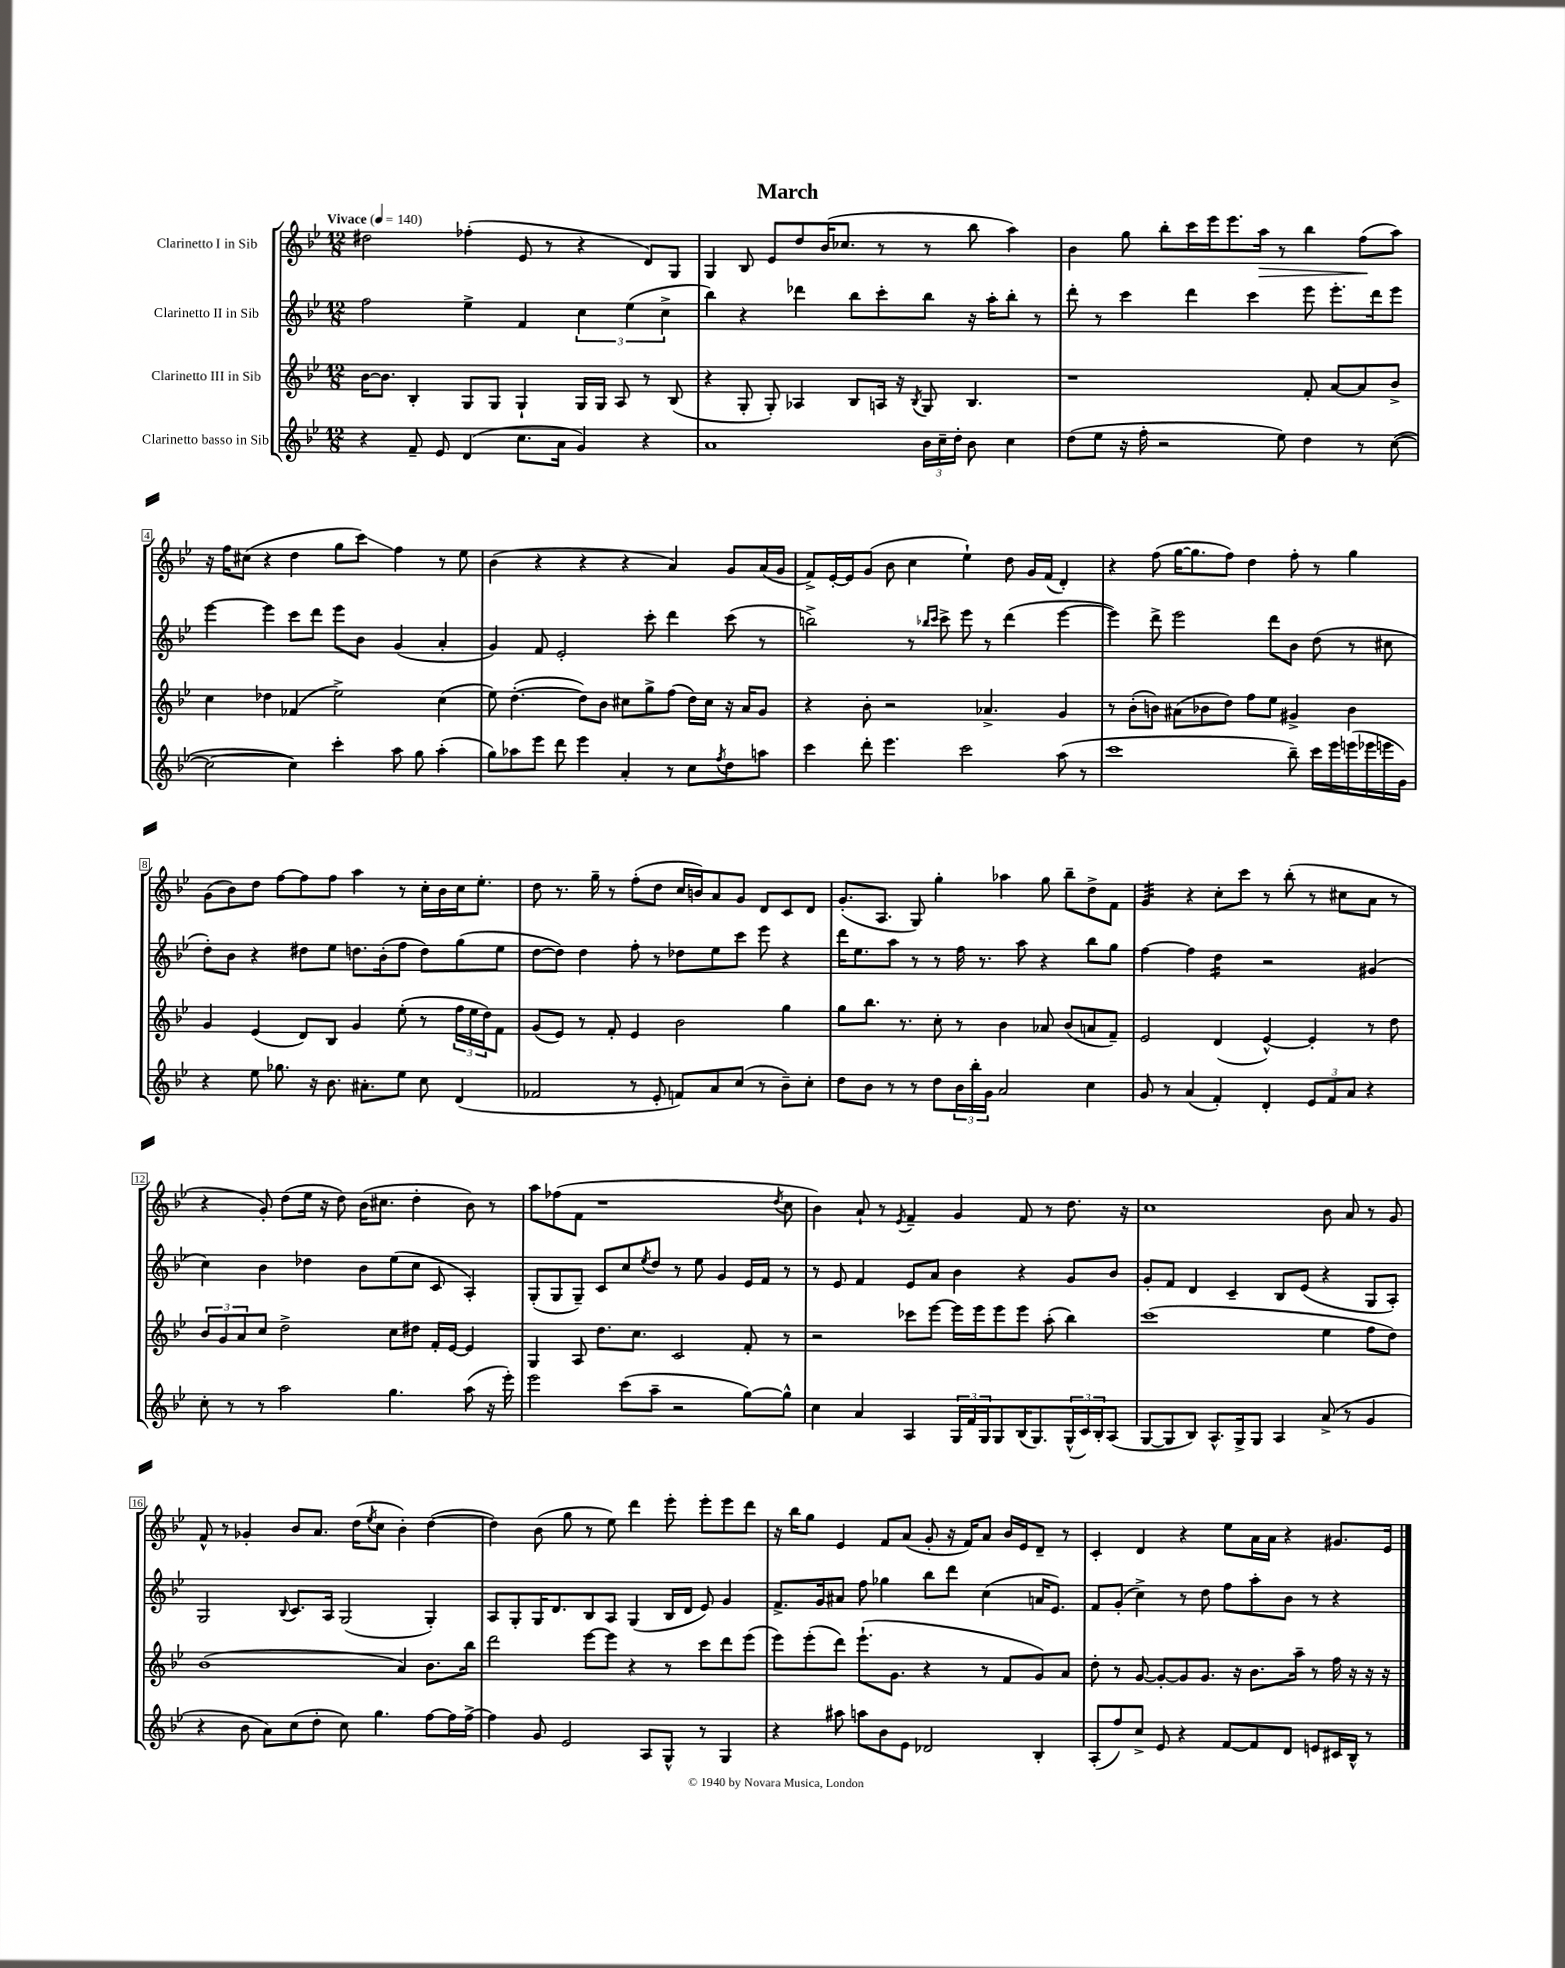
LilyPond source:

\header { title = "March" }
<<
\new StaffGroup <<
\new Staff = "s0" \with { instrumentName = "Clarinetto I in Sib" } {
    \clef treble \key bes \major \numericTimeSignature \time 12/8 \tempo "Vivace" 4 = 140
    dis''2 fes''4-.( ees'8 r8 r4 d'8) g8 |
    g4 bes8 ees'8 d''8 bes'16( ces''8. r8 r8 bes''8 a''4) |
    bes'4 g''8 bes''8-. c'''16 ees'''16 ees'''8. a''16\> r8 bes''4 f''8\!( a''8) |
    r16 f''16 cis''8( r4 d''4 g''8 c'''8\glissando) f''4 r8 ees''8 |
    bes'4( r4 r4 r4 a'4) g'8 a'16( g'16 |
    f'8->) ees'16~-. ees'16 g'8( bes'8 c''4 ees''4-!) d''8 g'16 f'16( d'4-.) |
    r4 f''8( g''16~ g''8. f''8) d''4 f''8-. r8 g''4 |
    g'8( bes'8) d''8 f''8~ f''8 f''8 a''4 r8 c''16-. bes'16 c''16 ees''8.-. |
    d''8 r8. g''16-- r8 f''8-.( d''8 c''16 b'16) a'8 g'8 d'8 c'8 d'8 |
    g'8.-.( a8. g8) g''4-. aes''4 g''8 bes''8-- d''8-> f'8 |
    g'4:32 r4 c''8-. c'''8 r8 bes''8-.( r8 cis''8 a'8 r8 |
    r4 g'8-.) d''8( ees''16 r16 d''8) bes'16( cis''8. d''4-. bes'8) r8 |
    a''8 fes''8( f'8 r1 \acciaccatura { d''8 } c''8 |
    bes'4) a'8-! r8 \acciaccatura { ees'8 } f'4-- g'4 f'8 r8 d''8. r16 |
    c''1 bes'8 a'8 r8 g'8 |
    f'8-^ r8 ges'4-. bes'8 a'8. d''16( \acciaccatura { ees''8 } c''8 bes'4-.) d''4~( |
    d''4) bes'8( g''8 r8 ees''8) d'''4 ees'''8-. ees'''8-. ees'''8 d'''8 |
    r16 bes''16 g''8 ees'4 f'8 a'8( g'8-. r16 f'16) a'8 bes'16 ees'16 d'8-- r8 |
    c'4-. d'4 r4 ees''8 a'16 a'16 r4 gis'8. ees'16 \bar "|." |
}
\new Staff = "s1" \with { instrumentName = "Clarinetto II in Sib" } {
    \clef treble \key bes \major \numericTimeSignature \time 12/8
    f''2 ees''4-> f'4 \tuplet 3/2 { c''4 ees''4( c''4-> } |
    bes''4) r4 des'''4 bes''8 c'''8-. bes''8 r16 a''16-. bes''8-. r8 |
    d'''8-. r8 c'''4 d'''4 c'''4 ees'''8 ees'''8.-. d'''16 ees'''8 |
    ees'''4~ ees'''4 c'''8 d'''8 ees'''8 bes'8 g'4( a'4-. |
    g'4) f'8 ees'2-. c'''8-. d'''4 c'''8( r8 |
    b''2->) r8 \grace { bes''16 c'''16 } c'''8-> ees'''8 r8 d'''4( ees'''4~ |
    ees'''4) d'''8-> ees'''2 d'''8 bes'8 d''8( r8 cis''8 |
    d''8-.) bes'8 r4 dis''8 ees''8 d''8. bes'16-.( f''8 d''8) g''8( ees''8 |
    d''8~ d''8) d''4 f''8-. r8 des''8 ees''8 c'''8 ees'''8 r4 |
    d'''16 ees''8. a''8 r8 r8 f''16 r8. a''8 r4 bes''8 g''8 |
    f''4~ f''4 d''4:16 r2 gis'4( |
    c''4) bes'4 des''4 bes'8 ees''8( c''8 c'8 a4-.) |
    g8-.( g8 g8--) c'8 c''8 \acciaccatura { ees''8 } d''8 r8 ees''8 g'4 ees'16 f'16 r8 |
    r8 ees'8 f'4 ees'8 a'8 bes'4 r4 g'8 bes'8 |
    g'8-. f'8 d'4 c'4-- bes8 ees'8( r4 g8 a8-.) |
    g2 \appoggiatura { bes8 } c'8. a16 g2( g4-.) |
    a8 g8-. g16 d'8. bes8 a8 g4( bes16 d'16 ees'8) g'4 |
    f'8.-> g'16 ais'8 f''8 ges''4 bes''8 d'''8 c''4( a'16 ees'8.) |
    f'8 g'8-.( c''4->) r8 d''8 f''8 a''8-. bes'8 r8 r4 \bar "|." |
}
\new Staff = "s2" \with { instrumentName = "Clarinetto III in Sib" } {
    \clef treble \key bes \major \numericTimeSignature \time 12/8
    bes'16~ bes'8. bes4-. g8 g8 g4-! g16 g16 a8 r8 bes8( |
    r4 g8-. g8-.) aes4 bes8 a16 r16 \acciaccatura { bes8 } g8 bes4. |
    r1 f'8-. a'8~ a'8 bes'8-> |
    c''4 des''4 fes'4( ees''2->) c''4( |
    ees''8) d''4.~-.( d''8) bes'8 cis''8 g''8-> f''8( d''16) cis''16 r16 a'16 g'8 |
    r4 bes'8-. r2 aes'4.-> g'4 |
    r8 bes'8-.( b'8) ais'8( bes'8 d''8) f''8 ees''8 gis'4-> bes'4 |
    g'4 ees'4( d'8) bes8 g'4 ees''8-.( r8 \tuplet 3/2 { f''16 ees''16 d''16) } f'8 |
    g'8( ees'8) r8 f'8-. ees'4 bes'2 g''4 |
    g''8 bes''8. r8. c''8-. r8 bes'4 aes'8 bes'8( a'8 f'8--) |
    ees'2 d'4( ees'4~-^) ees'4-. r8 d''8 |
    \tuplet 3/2 { bes'8 g'8 a'8 } c''8 d''2-> c''8 dis''8 f'16-. ees'16~ ees'4 |
    g4 a8 d''8. c''8. c'2 f'8-. r8 |
    r2 ces'''8 ees'''8~ ees'''16 ees'''16 ees'''8 ees'''8 a''8-.( bes''4) |
    c'''1( ees''4 f''8 d''8) |
    bes'1( a'4) bes'8. bes''16 |
    d'''2 ees'''8~ ees'''8 r4 r8 c'''8 d'''8 ees'''8( |
    ees'''8) ees'''8-.( d'''8) ees'''8.-!( g'8. r4 r8 f'8 g'8) a'8 |
    d''8-. r8 g'8~ g'8~-. g'8 g'8. r16 bes'8. a''16-- r8 f''16 r16 r16 r16 \bar "|." |
}
\new Staff = "s3" \with { instrumentName = "Clarinetto basso in Sib" } {
    \clef treble \key bes \major \numericTimeSignature \time 12/8
    r4 f'8-- ees'8 d'4( c''8. a'16 g'4) r4 |
    a'1 \tuplet 3/2 { bes'16 c''16-- d''16-. } bes'8 c''4 |
    d''8( ees''8 r16 f''16-. r2 ees''8) d''4 r8 c''8~( |
    c''2~ c''4) c'''4-. a''8 g''8 a''4-.( |
    g''8) aes''8 ees'''8 d'''8 ees'''4 a'4-. r8 c''8 \acciaccatura { f''8 } d''8 a''8 |
    c'''4 d'''8-. ees'''4. c'''2 a''8( r8 |
    c'''1 bes''8--) c'''16 ees'''16 e'''16( ees'''16 e'''16 g'16) |
    r4 ees''8 ges''8. r16 bes'8. ais'8.-. ees''8 c''8 d'4( |
    fes'2 r8 ees'8-. f'8) a'8 c''8( r8 bes'8--) c''8-. |
    d''8 bes'8 r8 r8 d''8 \tuplet 3/2 { bes'16 bes''16-. g'16 } a'2 c''4 |
    g'8 r8 a'4( f'4-.) d'4-. \tuplet 3/2 { ees'8 f'8 a'8 } r4 |
    c''8-. r8 r8 a''2 g''4. a''8( r16 ees'''16-.) |
    ees'''2 c'''8( a''8-- r2 g''8~) g''8-^ |
    c''4 a'4 a4 \tuplet 3/2 { g16 f'16 g16 } g8 bes16( g8.) \tuplet 3/2 { g16-^( c'16) bes16-. } a8( |
    g8~ g8 bes8) a8.-^ g16-> g8 a4 a'8->( r8 g'4 |
    r4 bes'8 a'8) c''8( d''8-. c''8) g''4. f''8~ f''16 f''16~-> |
    f''4 g'8 ees'2 a8 g8-^ r8 g4 |
    r4 ais''8 a''8 bes'8 ees'8 des'2 bes4-. |
    a8-.( f''8) c''8-> ees'8 r4 f'8~ f'8 d'8 e'8 cis'16 bes16-^ r8 \bar "|." |
}
>>
>>
\layout { \context { \Score \override BarNumber.stencil = #(make-stencil-boxer 0.1 0.3 ly:text-interface::print) } }
